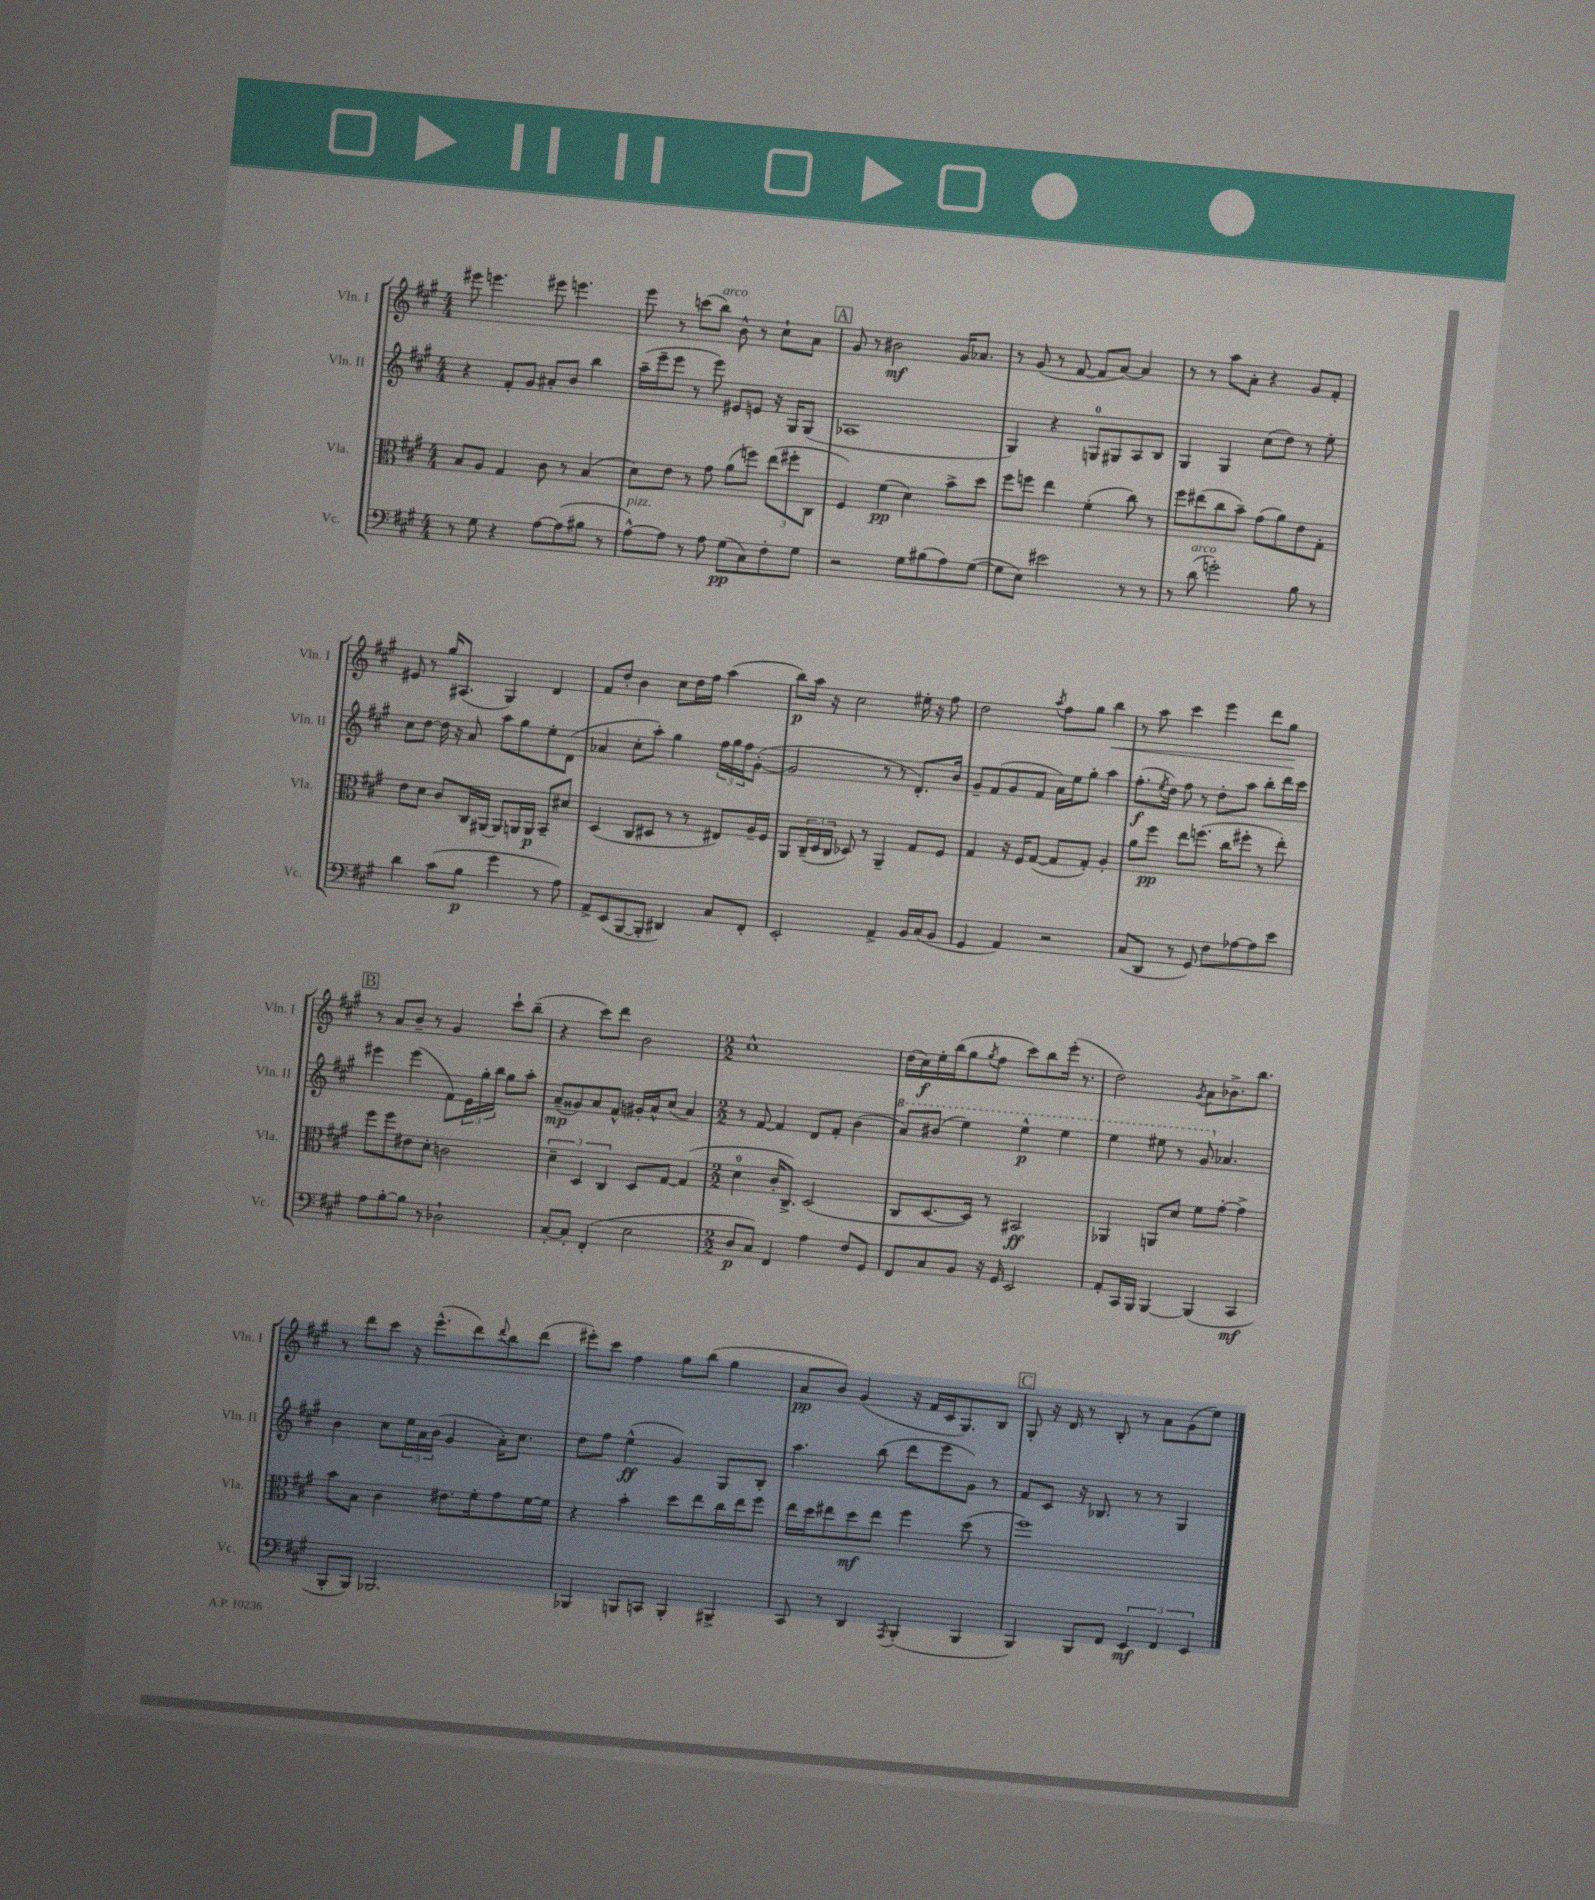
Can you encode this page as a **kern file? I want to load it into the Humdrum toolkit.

**kern	**dynam	**kern	**dynam	**kern	**dynam	**kern	**dynam
*part4	*part4	*part3	*part3	*part2	*part2	*part1	*part1
*staff4	*staff4	*staff3	*staff3	*staff2	*staff2	*staff1	*staff1
*I"Vc.	*	*I"Vla.	*	*I"Vln. II	*	*I"Vln. I	*
*I'Vc.	*	*I'Vla.	*	*I'Vln. II	*	*I'Vln. I	*
*clefF4	*	*clefC3	*	*clefG2	*	*clefG2	*
*k[f#c#g#]	*	*k[f#c#g#]	*	*k[f#c#g#]	*	*k[f#c#g#]	*
*M4/4	*	*M4/4	*	*M4/4	*	*M4/4	*
=3	=3	=3	=3	=3	=3	=3	=3
8r	.	8B/L	.	4r	.	8eee#X\	.
8G#\	.	8A/J	.	.	.	4.eeen\	.
4r	.	4G#/	.	8f#'/L	.	.	.
.	.	.	.	8g#/J	.	.	.
[8A\L	.	8c#\	.	8a#X'/L	.	8eee#X\	.
(8A\]	.	8r	.	8b/J	.	4.eeen\	.
8B#X\J	.	(4B/	.	4bb\	.	.	.
8r	.	.	.	.	.	.	.
=4	=4	=4	=4	=4	=4	=4	=4
!LO:TX:a:i:t=pizz.	!	!	!	!	!	!	!
[8A^^\L)	.	8d\L)	.	(16aa~\LL	.	8eee\	.
.	.	.	.	16eee~\J	.	.	.
8A\J]	.	8e\J	.	8eee\J	.	8r	.
8r	.	8r	.	8r	.	(8cccn\L	.
!	!	!	!	!	!	!LO:TX:a:i:t=arco	!
8A\	.	8g#\	.	8eee\)	.	8bb\J)	.
(8G#\L	pp	(8a\L	.	8e#X/L	.	8b^^\	.
8C#\)	.	8ffn\J)	.	8en/J	.	8r	.
8F#'\	.	(12ee\L	.	16r	.	8cc#`\L	.
.	.	.	.	16G#/KL	.	.	.
.	.	12ff#X'\	.	.	.	.	.
8G#\J	.	.	.	(8G#/J	.	8a\J	.
.	.	12C#\J	.	.	.	.	.
!!LO:REH:place=s1:t=A
=5	=5	=5	=5	=5	=5	=5	=5
2r	.	4F#/)	.	1A-X	.	8g#/	.
.	.	.	.	.	.	8r	.
.	.	(4f#\	pp	.	.	2b#X\	mf
8G#\L	.	4d\)	.	.	.	.	.
(8B#X\	.	.	.	.	.	.	.
8A\)	.	8b^\L	.	.	.	16g#/KL	.
.	.	.	.	.	.	8.a-X/J	.
([8G#\J	.	8dd\J	.	.	.	.	.
=6	=6	=6	=6	=6	=6	=6	=6
8G#\L]	.	8ff#\L	.	4G#/)	.	8r	.
8E\J)	.	8ffn\J	.	.	.	(8g#/	.
2e#X\	.	4ee\	.	4r	.	8r	.
.	.	.	.	.	.	[8f#/	.
.	.	(4f#'\	.	8Gn/L	.	8f#/L]	.
.	.	.	.	8G#X/	.	[8a/J)	.
8r	.	8cc#\)	.	8A/	.	4a/]	.
8r	.	8r	.	8B/J	.	.	.
=7	=7	=7	=7	=7	=7	=7	=7
8r	.	8ff#\L	.	4G#/	.	8r	.
!LO:TX:a:i:t=arco	!	!	!	!	!	!	!
(8d\	.	(8ee#X\	.	.	.	8r	.
2gn'\)	.	8cc#\	.	4G#/	.	8aa\L	.
.	.	8b~\J)	.	.	.	8a'\J	.
.	.	(8g#\L	.	(8cc#\L	.	4r	.
.	.	8a\)	.	8dd\J)	.	.	.
8B\	.	8e\	.	8r	.	8g#/L	.
8r	.	8G#'\J	.	8ee'\	.	8f#'/J	.
!!LO:LB:g=z
=8	=8	=8	=8	=8	=8	=8	=8
4d\	.	8e\L	.	8cc#\L	.	8e#X/	.
.	.	8d\J	.	[8dd\J	.	8r	.
(8c#\L	.	8c#/L	.	16dd\]	.	16gg#/KL	.
.	.	.	.	16r	.	(8.A#X/J	.
8B\J	p	16C#/L	.	8a/	.	.	.
.	.	(16AA#X/JJ	.	.	.	.	.
4g#\	.	8AA#/L)	.	8aa\L	.	4G#/)	.
.	.	16AAn/L	.	8gg#\	.	.	.
.	.	16AA/JJ	p	.	.	.	.
8r	.	8BB~/L	.	8ee'\	.	4d/	.
8A\)	.	8d#X/J	.	(8d\J	.	.	.
=9	=9	=9	=9	=9	=9	=9	=9
8AA^/L	.	(4D/	.	4a-X/	.	8f#/L	.
(8EE/	.	.	.	.	.	8dd'/J	.
[8BBB/	.	8C#/L	.	8cc#'\L	.	4b\	.
8BBB'/J]	.	8D#X/J	.	8aa'\J)	.	.	.
4DD#X/)	.	8r	.	4gg#\	.	8cc#\L	.
.	.	8r	.	.	.	16dd\L	.
.	.	.	.	.	.	16ff#\JJ	.
8C#/L	.	8E#X/L)	.	24ff#\LL	.	(4aa\	.
.	.	.	.	24gg#\	.	.	.
.	.	.	.	24ff#\J	.	.	.
8FF#'/J	.	16A~/L	.	([8g#'\J	.	.	.
.	.	16F#/JJ	.	.	.	.	.
=10	=10	=10	=10	=10	=10	=10	=10
2EE'/	.	8AA/L	.	2g#/]	.	8bb\L)	p
.	.	(24C#~/L	.	.	.	16aa\Jk	.
.	.	24D/	.	.	.	.	.
.	.	.	.	.	.	16r	.
.	.	24C#/JJ	.	.	.	.	.
.	.	8D-X/)	.	.	.	2cc#\	.
.	.	8r	.	.	.	.	.
4AA^/	.	4AA~/	.	8r	.	.	.
.	.	.	.	8r	.	.	.
16BB/LL	.	8G#/L	.	8.d'/L)	.	16ee#X'\	.
(16C#/J	.	.	.	.	.	16r	.
8BB/J	.	8F#/J	.	.	.	8ff#\	.
.	.	.	.	16b/Jk	.	.	.
=11	=11	=11	=11	=11	=11	=11	=11
4GG#/	.	4G#/	.	8g#~/L	.	2dd\	.
.	.	.	.	(8f#/	.	.	.
4AA/)	.	16r	.	8g#/	.	.	.
.	.	16F#/KL	.	.	.	.	.
.	.	([8G#/J	.	8f#/J	.	.	.
.	.	.	.	.	.	8qaa/	.
2r	.	8G#/L]	.	16a\LL)	.	8ff#\L	.
.	.	.	.	16ee\J	.	.	.
.	.	8G#'/J)	.	8gg#'\J	.	8gg#\J	.
!	!	!	!	!	!	!	!LO:HP:b
.	.	4A'/	.	4aa\	.	4bb\	<
=12	=12	=12	=12	=12	=12	=12	=12
(8C#/L	.	8a\L	.	(8.ff#'\L	f	8r	.
8DD/J	.	8ff#\J	pp	.	.	8aa\	.
.	.	.	.	8qee/	.	.	.
.	.	.	.	16dd\Jk)	.	.	.
8r	.	8ee\L	.	8ff#\	.	4ccc#\	.
8GG#/)	.	(8.ffn\J	.	8r	.	.	.
8F#\L	.	.	.	8dd'\L	.	4eee\	.
.	.	16cc#\KL	.	.	.	.	.
[8A-X\	.	8ff#X'\J	.	8aa\J	.	.	.
8A-\]	.	8r	.	8bb'\L	.	8ddd\L	.
8e\J	.	8ee'\)	.	16ddd\L	.	8gg#\J	.
.	.	.	.	16ccc#\JJ	.	.	.
.	.	.	.	.	.	.	[
!!LO:LB:g=z
!!LO:REH:place=s1:t=B
=13	=13	=13	=13	=13	=13	=13	=13
8A\L	.	8ff#\L	.	4eee#X\	.	8r	.
[8B'\	.	8ff#\	.	.	.	8a/L	.
8B\J]	.	8e#X\	.	(4eee#\	.	8b~/J	.
8r	.	8d'\J	.	.	.	8r	.
2D-X`\	.	2cn\	.	8f#\L)	.	4g#/	.
.	.	.	.	24e\L	.	.	.
.	.	.	.	24gg#'\	.	.	.
.	.	.	.	24bb\JJ	.	.	.
.	.	.	.	8gg#\L	.	8ccc#`\L	.
.	.	.	.	8aa'\J	.	(8bb~\J	.
=14	=14	=14	=14	=14	=14	=14	=14
[8C#'/L	.	6d~\	.	(8a~/L	mp	4r	.
8C#'/J]	.	.	.	8g##X/)	.	.	.
.	.	6D/	.	.	.	.	.
(4FF#'/	.	.	.	8a/	.	8ccc#\L)	.
.	.	6C#/	.	.	.	.	.
.	.	.	.	8f#^^/J	.	8ddd\J	.
2E\	.	8D/L	.	16g#X'/LL	.	2b\	.
.	.	.	.	16a^^/J	.	.	.
.	.	[8G#/J	.	(8cc#/J	.	.	.
.	.	(4G#/]	.	4a/)	.	.	.
=15	=15	=15	=15	=15	=15	=15	=15
*M2/2	*	*M2/2	*	*M2/2	*	*M2/2	*
8D/L	p	4d\	.	8r	.	1cc#^^	.
8C#/J)	.	.	.	[8f#/	.	.	.
4FF#/	.	16c#'/KL	.	4f#/]	.	.	.
.	.	8.C#^/J)	.	.	.	.	.
4A\	.	(2D/	.	8d/L	.	.	.
.	.	.	.	8f#'/J	.	.	.
8F#/L	.	.	.	(4b\	.	.	.
8GG#/J	.	.	.	.	.	.	.
=16	=16	=16	=16	=16	=16	=16	=16
*	*	*	*	*8va	*	*	*
8FF#/L	.	8C#/L	.	8aa/L)	.	(16dd\LL	.
.	.	.	.	.	.	16cc#\)	f
8C#/	.	[8.D/	.	(8bb#X/J	.	16ee'\	.
.	.	.	.	.	.	(16bb\J	.
8BB/J	.	.	.	4eee\)	.	8gg#\	.
.	.	16D/Jk])	.	.	.	.	.
.	.	.	.	.	.	8qgg#/	.
16r	.	8r	.	.	.	8ff#\J	.
16GG#/	.	.	.	.	.	.	.
2EE/	.	2BB#X/	ff	4eee^^\	p	8ccc#\L)	.
.	.	.	.	.	.	8bb\	.
.	.	.	.	4eee\	.	(16eee'\Jk	.
.	.	.	.	.	.	8.r	.
=17	=17	=17	=17	=17	=17	=17	=17
8AA'/L	.	4AA-X/	.	4eee\	.	2dd\)	.
16CC#/L	.	.	.	.	.	.	.
16BBB/JJ	.	.	.	.	.	.	.
[4BBB/	.	8AAn/L	.	8eee#X\	.	.	.
.	.	8d/J	.	8r	.	.	.
.	.	.	.	.	.	8qg#/	.
(4BBB/]	.	8f#\L	.	8gg#/	.	8a\L	.
*	*	*	*	*X8va	*	*	*
.	.	[8g#'\J	.	4.a-X/	.	8.b-X^\	.
4CC#/	mf	4g#^\]	.	.	.	.	.
.	.	.	.	.	.	8.bb\J	.
!!LO:LB:g=z
=18	=18	=18	=18	=18	=18	=18	=18
8BBB'/L	.	8b\L	.	4b\	.	8r	.
8BBB/J)	.	8B\J	.	.	.	8ddd\L	.
2.BBB-X/	.	4c#\	.	8cc#\L	.	8ccc#\J	.
.	.	.	.	24ee\L	.	16r	.
.	.	.	.	24a\	.	.	.
.	.	.	.	.	.	(8.eee^^\L	.
.	.	.	.	(24b\JJ	.	.	.
.	.	8.e#X\L	.	4g#/	.	.	.
.	.	.	.	.	.	8ddd\)	.
.	.	16f#'\k	.	.	.	.	.
.	.	.	.	.	.	8qqddd/	.
.	.	8g#\	.	16a'\KL)	.	8bb\	.
.	.	.	.	8.cc#\J	.	.	.
.	.	[16f#\L	.	.	.	(8ddd\J	.
.	.	16f#\JJ]	.	.	.	.	.
=19	=19	=19	=19	=19	=19	=19	=19
4BBB-X/	.	4r	.	8dd\L	.	8eee#X'\L)	.
.	.	.	.	8ff#\J	.	8ccc#\J	.
8BBBn/L	.	4b'\	.	(4ee^^\	ff	4ff#\	.
8CCn/J	.	.	.	.	.	.	.
4BBB'/	.	8dd\L	.	4g#/)	.	8gg#\L	.
.	.	8ee\	.	.	.	(8bb\J	.
4BBB#X^/	.	16cc#\L	.	8G#/L	.	4gg#\	.
.	.	16ee\J	.	.	.	.	.
.	.	8ff#\J	.	8B'/J	.	.	.
=20	=20	=20	=20	=20	=20	=20	=20
8CC#/	.	16ee\LL	.	4.aa\	.	8a/L	pp
.	.	16dd\J	.	.	.	.	.
8r	.	8ee#X\	.	.	.	8b/J)	.
4DD/	.	8dd\	mf	.	.	(4g#/	.
.	.	8ee#\J	.	(8bb\	.	.	.
8qAAA/	.	.	.	.	.	.	.
(4BBB'/	.	4ff#\	.	8ddd\L	.	16r	.
.	.	.	.	.	.	16f#/LL	.
.	.	.	.	8eee\	.	16c#/J	.
.	.	.	.	.	.	8.G#/)	.
4BBB/	.	(8dd\	.	8g#\J)	.	.	.
.	.	8r	.	8r	.	8B/J	.
!!LO:REH:place=s1:t=C
=21	=21	=21	=21	=21	=21	=21	=21
4BBB/)	.	1ff#)	.	8f#/L	.	8G#'/	.
.	.	.	.	8c#/J	.	16r	.
.	.	.	.	.	.	16d/	.
8BBB/L	.	.	.	16r	.	8r	.
.	.	.	.	8.B-X/	.	.	.
8FF#/J	.	.	.	.	.	8B'/	.
6EE/	mf	.	.	8r	.	8r	.
.	.	.	.	8r	.	8a\L	.
6FF#/	.	.	.	.	.	.	.
.	.	.	.	4G#/	.	(8g#\	.
6EE/	.	.	.	.	.	.	.
.	.	.	.	.	.	8ee\J)	.
==	==	==	==	==	==	==	==
*-	*-	*-	*-	*-	*-	*-	*-
